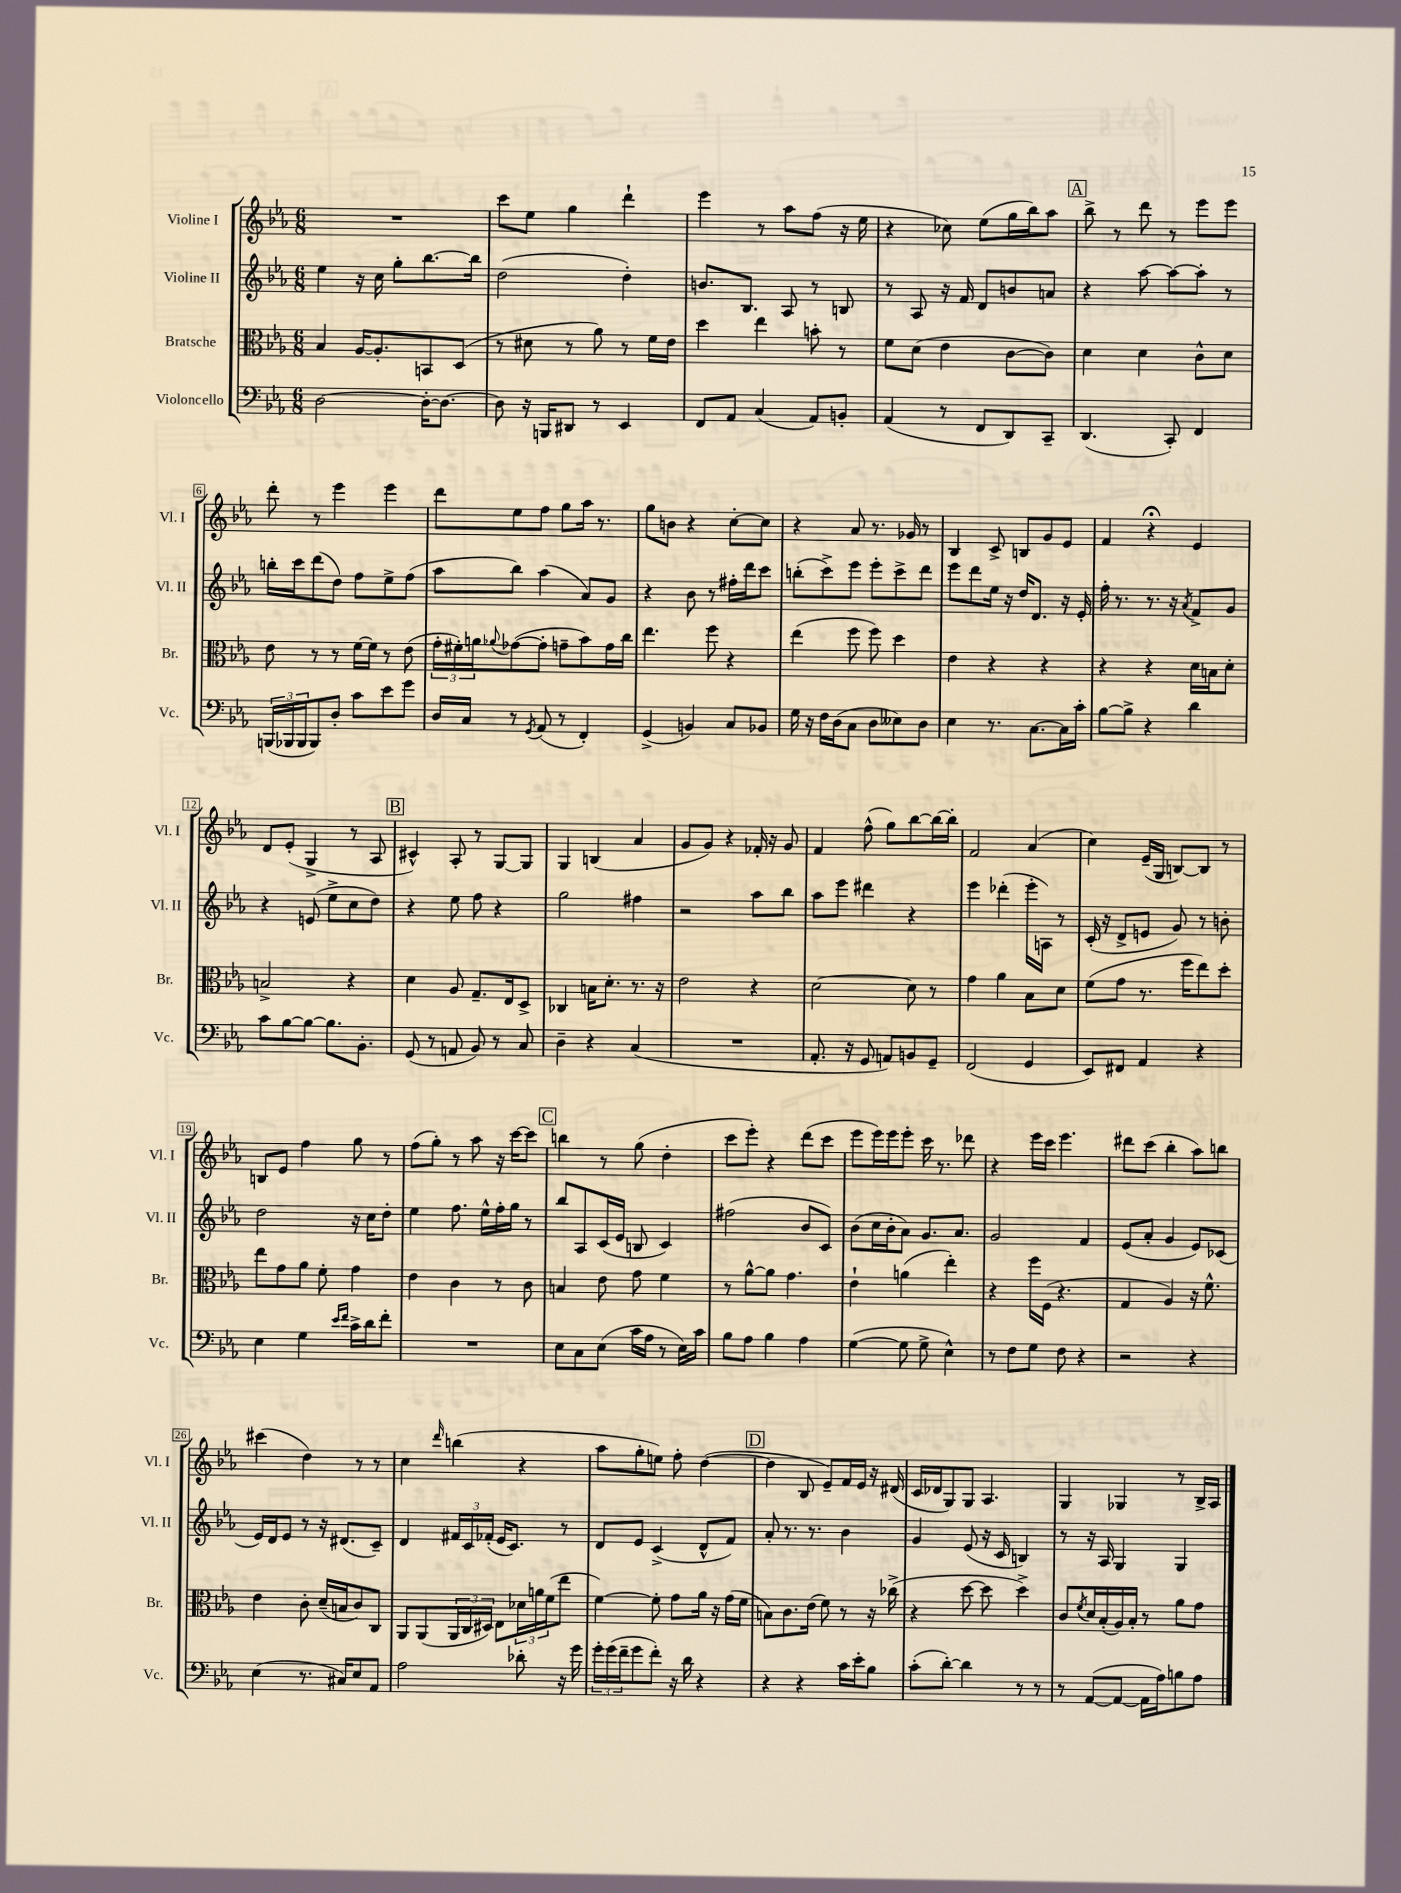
<<
\new StaffGroup <<
\new Staff = "s0" \with { instrumentName = "Violine I" shortInstrumentName = "Vl. I" } {
    \clef treble \key ees \major \numericTimeSignature \time 6/8
    R2. |
    c'''8 ees''8 g''4 d'''4-! |
    ees'''4 r8 aes''8 f''8( r16 ees''16 |
    r4 ces''8) ees''8( g''16 bes''16) aes''8 |
    \mark \markup { \box "A" } bes''8-> r8 d'''8 r8 ees'''8 ees'''8 |
    d'''8-. r8 ees'''4 ees'''4 |
    d'''8 ees''8 f''8 g''8 aes''16 r8. |
    g''8 b'8 r4 c''8~-. c''8 |
    r4 aes'8 r8. ges'16 r8 |
    bes4 c'8-> b8 g'8 ees'8 |
    f'4 r4\fermata ees'4 |
    d'8 ees'8-.( g4-> r8 aes8 |
    \mark \markup { \box "B" } cis'4-^) aes8-. r8 g8~ g8 |
    g4 b4( aes'4 |
    g'8 g'8) r4 fes'16-. r16 g'8 |
    f'4 f''8-^( g''8) bes''8~ bes''16~ bes''16-. |
    f'2 aes'4( |
    c''4) ees'16--( g16 b8~) b8 r8 |
    b8 ees'8 f''4 g''8 r8 |
    f''8( g''8-.) r8 aes''8 r16 c'''16~ c'''8 |
    \mark \markup { \box "C" } b''4 r8 g''8( d''4-. |
    c'''8 ees'''8-.) r4 d'''8( c'''8 |
    ees'''8 ees'''16) ees'''16 ees'''8-. c'''16 r8. des'''8 |
    r4 ees'''16 c'''16 ees'''4. |
    dis'''8 c'''8( bes''4-. aes''8) b''8 |
    cis'''4( d''4) r8 r8 |
    c''4 \grace { d'''16 } b''4( r4 |
    aes''8 g''8-. e''8) f''8-. d''4~( |
    \mark \markup { \box "D" } d''4 bes8 ees'8--) f'16 ees'16 r16 dis'16( |
    c'16 des'16 g8) g8 aes4. |
    g4 ges4 r8 bes16-> aes16 \bar "|." |
}
\new Staff = "s1" \with { instrumentName = "Violine II" shortInstrumentName = "Vl. II" } {
    \clef treble \key ees \major \numericTimeSignature \time 6/8
    ees''4 r16 c''16 g''8-. bes''8.~ bes''16 |
    d''2( d''4-.) |
    b'8. bes8. aes8 r8 b8 |
    r8 aes8 r16 f'16 d'8 b'8 a'8 |
    \mark \markup { \box "A" } r4 aes''8~ aes''8~ aes''8-. r8 |
    b''16-. c'''16 d'''8( d''8) f''8 ees''8-> f''8( |
    aes''8 bes''8) aes''4( aes'8) g'8 |
    r4 bes'8 r8 fis''16-. d'''16 c'''8 |
    b''8-.( c'''8->) ees'''8 ees'''8-. c'''8-> d'''8 |
    ees'''8 d'''8 ees''16 r16 d''16 d'8. r16 ees'16-. |
    f''16-. r8. r8. r16 \acciaccatura { aes'8 } f'8-> g'8 |
    r4 e'8( ees''8-> c''8 d''8) |
    \mark \markup { \box "B" } r4 ees''8 f''8 r4 |
    g''2 fis''4 |
    r2 aes''8 bes''8 |
    aes''8 ees'''8 dis'''4 r4 |
    ees'''4 des'''4-.( ees'''16-. a16) r8 |
    c'16-.( r16 d'8-> e'8 g'8) r8 b'8-. |
    d''2 r16 c''16 d''8-. |
    ees''4 f''8. ees''16-^ f''16-. g''16 r8 |
    \mark \markup { \box "C" } bes''8 aes8 c'16( ees'16 b8 c'4) |
    fis''2( bes'8 c'8) |
    bes'8( c''16 bes'16-. aes'8) g'8. aes'8. |
    g'2 f'4 |
    ees'8( aes'8-. g'4 ees'8) ces'8( |
    ees'16) d'16 ees'8 r8 r16 dis'8.( c'8--) |
    d'4 \tuplet 3/2 { fis'16 c'16 fes'16-.( } ees'16 c'8.) r8 |
    d'8 ees'8 c'4->( d'8-^ f'8) |
    \mark \markup { \box "D" } aes'8-. r8. r8. bes'4 |
    g'4 ees'8( r16 c'16 b4) |
    r8 r16 aes16 g4 g4 \bar "|." |
}
\new Staff = "s2" \with { instrumentName = "Bratsche" shortInstrumentName = "Br." } {
    \clef alto \key ees \major \numericTimeSignature \time 6/8
    bes4 aes16~ aes8.-. b,8 d8( |
    r8 dis'8 r8 aes'8) r8 f'16 ees'16 |
    d''4 ees''4 b'8-. r8 |
    f'8 d'8( ees'4 c'8~ c'8) |
    \mark \markup { \box "A" } d'4 d'4 c'8-^ d'8 |
    ees'8 r8 r8 f'16~ f'16 r8 ees'8( |
    \tuplet 3/2 { g'16-. fis'16-.) a'16 } \appoggiatura { aes'8 } ges'8~( ges'8-. g'8-- bes'8) g'16 c''16 |
    ees''4. f''8 r4 |
    ees''4( f''8 f''8) d''4 |
    ees'4 r4 r4 |
    r4 r4 d'16 b16 d'8-. |
    b2-> r4 |
    \mark \markup { \box "B" } d'4 aes8 g8.-- ees16 d8-> |
    ces4 b16 d'8.-. r8. r16 |
    ees'2 r4 |
    d'2~ d'8 r8 |
    g'4 aes'4 bes8 d'8 |
    f'8( g'8 r8. f''16 ees''8) d''8-. |
    ees''8 g'8 aes'8 f'8-. g'4 |
    ees'4 c'4 r8 c'8 |
    \mark \markup { \box "C" } b4 ees'8 g'8 f'4 |
    r8 aes'8~-^ aes'8 g'4. |
    ees'4-! a'4( ees''4-.) |
    r4 f''16 f16( r4. |
    g4 aes4) r16 f'8.-^ |
    ees'4 c'8-. d'16--( b16 c'8) c8 |
    aes,8 aes,8( \tuplet 3/2 { aes,16 c16 dis16) } ees8 \tuplet 3/2 { des'16 a'16 f'16( } ees''8 |
    f'4~) f'8-. g'8 aes'16 r16 g'16( f'16 |
    \mark \markup { \box "D" } b8) c'8. ees'16( f'8) r8 r16 ces''16->( |
    r4 d''8~ d''8 d''4->) |
    c'8 \acciaccatura { f'8 } d'16 bes16-.( aes16) bes16-. r8 aes'8 g'8 \bar "|." |
}
\new Staff = "s3" \with { instrumentName = "Violoncello" shortInstrumentName = "Vc." } {
    \clef bass \key ees \major \numericTimeSignature \time 6/8
    d2~ d16~-. d8.~ |
    d8 r16 b,,16 dis,8 r8 ees,4 |
    f,8 aes,8 c4( aes,8) b,8-. |
    aes,4( r8 f,8 d,8) c,8-- |
    \mark \markup { \box "A" } d,4.( c,8-.) f,4 |
    \tuplet 3/2 { b,,16( bes,,16 bes,,16 } bes,,8) d8-. c'8 ees'8 g'8 |
    d16 c16 r8 \acciaccatura { g,8 } aes,8( r8 f,4-.) |
    g,4->( b,4) c8 bes,8 |
    g16 r16 f16 d16( c8 d8 eeses8) d8 |
    ees4 r8. c8.~ c16 c'16-. |
    bes8~ bes8-> r4 d'4 |
    c'8 bes8~ bes8~ bes8. bes,8.-. |
    \mark \markup { \box "B" } g,8( r8 a,8 bes,8) r8 c8 |
    d4-- r4 c4( |
    R2. |
    aes,8.-. r16 g,8 a,8) b,8 g,8-- |
    f,2( g,4 |
    ees,8) fis,8 aes,4 r4 |
    ees4 g4 \grace { ees'16 f'16 } c'16-> d'16 f'8-. |
    R2. |
    \mark \markup { \box "C" } ees8 c8 ees8( c'16 aes16 r8 ees16) c'16 |
    bes8 aes8 bes4 aes4 |
    g4~( g8 g8-> ees4-^) |
    r8 f8 g8 f8 r4 |
    r2 r4 |
    ees4( r8. cis16) ees8 aes,8 |
    aes2 des'8-. r16 g'16 |
    \tuplet 3/2 { g'16-. g'16( f'16-- } g'8 f'8-.) r16 d'16 r4 |
    \mark \markup { \box "D" } r4 r4 c'16 ees'16-. bes8 |
    c'8-.( d'8~-.) d'4 r8 r8 |
    r8 aes,8~( aes,8~ aes,16 aes16) b8 aes8 \bar "|." |
}
>>
>>
\layout { \context { \Score \override BarNumber.stencil = #(make-stencil-boxer 0.1 0.3 ly:text-interface::print) } }
